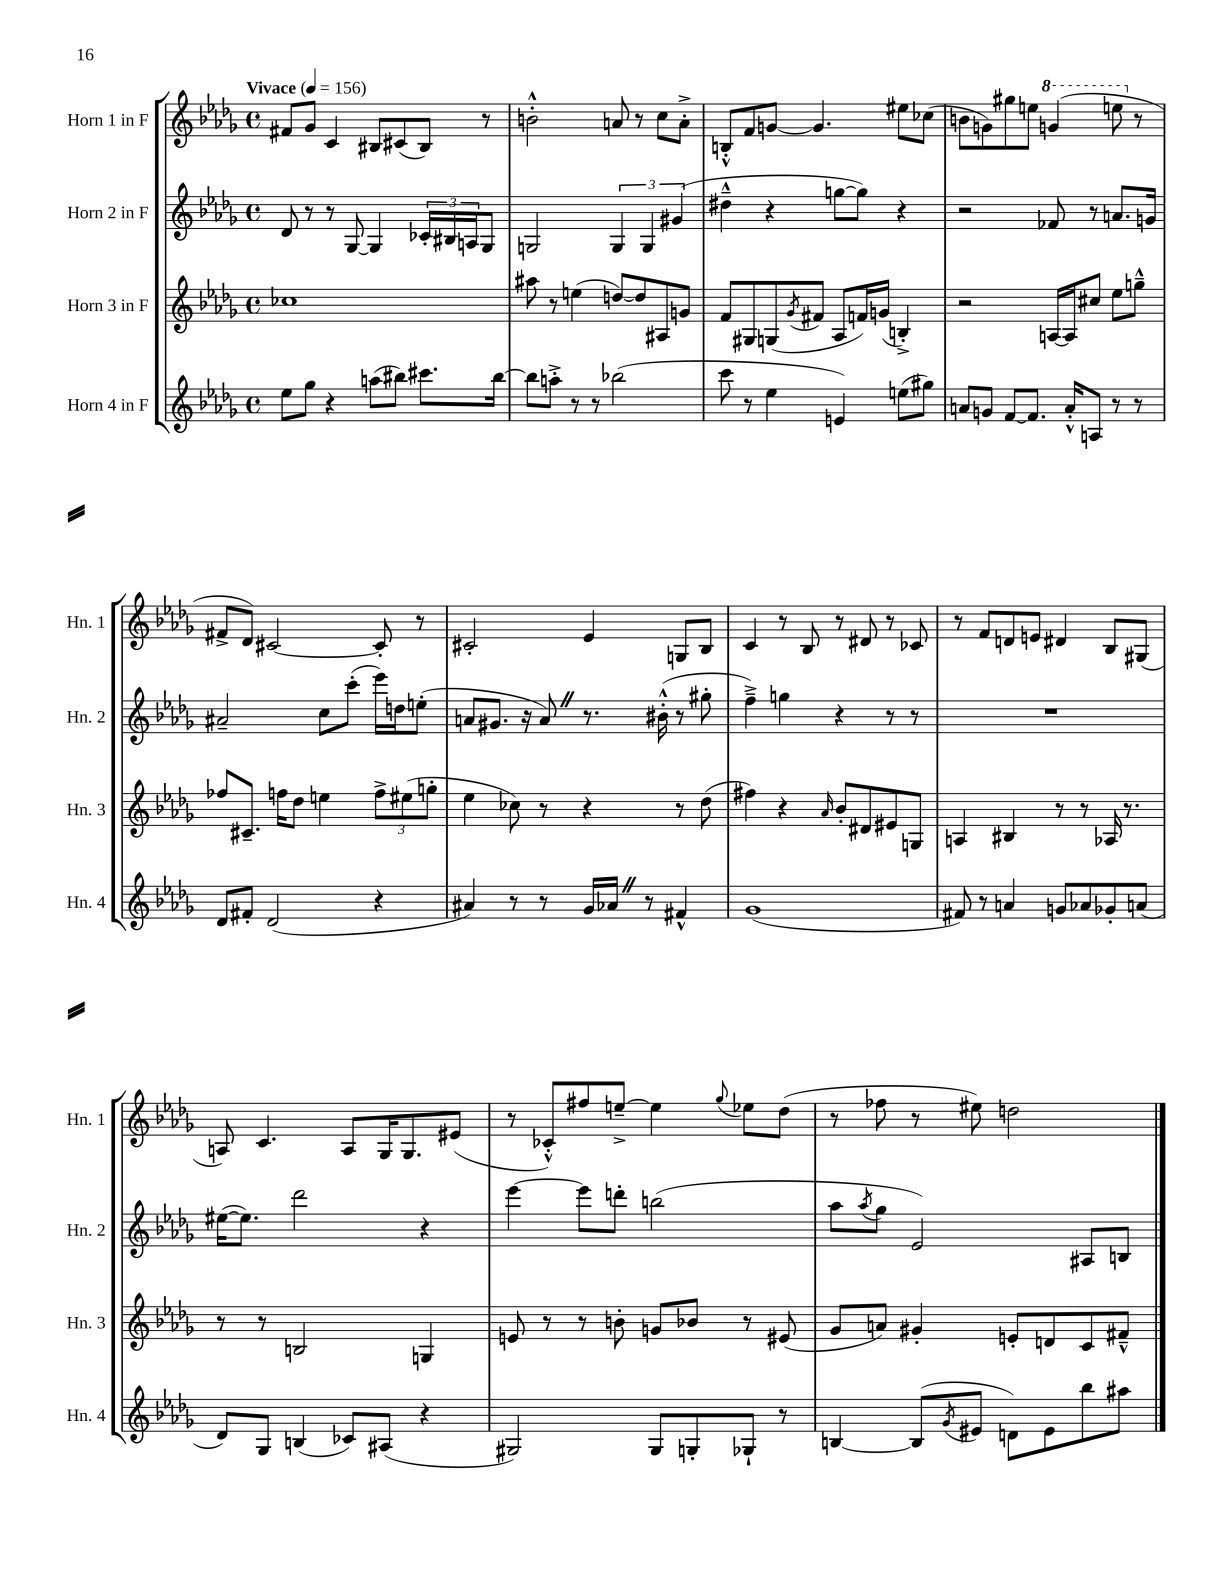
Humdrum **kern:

**kern	**kern	**kern	**kern
*part4	*part3	*part2	*part1
*staff4	*staff3	*staff2	*staff1
*I"Horn 4 in F	*I"Horn 3 in F	*I"Horn 2 in F	*I"Horn 1 in F
*I'Hn. 4	*I'Hn. 3	*I'Hn. 2	*I'Hn. 1
*clefG2	*clefG2	*clefG2	*clefG2
*k[b-e-a-d-g-]	*k[b-e-a-d-g-]	*k[b-e-a-d-g-]	*k[b-e-a-d-g-]
*M4/4	*M4/4	*M4/4	*M4/4
*met(c)	*met(c)	*met(c)	*met(c)
*MM156	*MM156	*MM156	*MM156
=1	=1	=1	=1
!	!	!	!LO:TX:a:B:t=Vivace
8ee-\L	1cc-X	8d-/	8f#X/L
8gg-\J	.	8r	8g-/J
4r	.	8r	4c/
.	.	[8G-/	.
(8aan\L	.	4G-/]	8B#X/L
8bb#X\J)	.	.	(8c#X/
8.ccc#X\L	.	24c-X'/LL	8B#/J)
.	.	24B#X/	.
.	.	24An/J	.
.	.	8G-/J	8r
[16bb#\Jk	.	.	.
=2	=2	=2	=2
8bb#\L]	8aa#X\	2Gn/	2bn'^^\
8aan'^\J	8r	.	.
8r	(4een\	.	.
8r	.	.	.
(2bb-X\	[8ddn/L)	6G/	8an/
.	8dd/]	.	8r
.	.	6G/	.
.	8A#X/	.	8cc\L
.	.	(6g#X/	.
.	8gn/J	.	8a'^\J
=3	=3	=3	=3
8ccc\	8f/L	4dd#X~^^\	8Bn'^^/L
8r	8G#X/	.	8f/
4ee-\	(8Gn/	4r	[8gn/J
.	8qg-/	.	.
.	8f#X/J	.	4.g/]
4en/)	8A-/L	[8ggn\L	.
.	16fn/L)	8gg\J])	.
.	(16gn/JJ	.	.
(8een\L	4Bn'^/)	4r	8ee#X\L
8gg#X\J)	.	.	(8cc-X\J
=4	=4	=4	=4
8an/L	2r	2r	8bn\L
8gn/J	.	.	8gn\)
[8f/L	.	.	8gg#X\
8.f/J]	.	.	8een\J
*	*	*	*8va
.	[16An/LL	8f-X/	(4ggn/
16a'^^/KL	16A/J]	.	.
8An/J	8cc#X/J	8r	.
8r	8ee-\L	8.an/L	8eeen\
*	*	*	*X8va
8r	8ggn~^^\J	.	8r
.	.	16gn/Jk	.
!!LO:LB:g=z
=5	=5	=5	=5
8d-/L	8ff-X/L	2a#X~/	8f#X^/L
8f#X'/J	8.c#X~/J	.	8d-/J)
(2d-/	.	.	[2c#X/
.	16ffn\KL	.	.
.	8dd-\J	.	.
.	4een\	8cc\L	.
.	.	(8ccc'\J	.
4r	12ff^\L	16eee-\LL)	8c#'/]
.	.	16ddn\J	.
.	(12ee#X\	.	.
.	.	(8een'\J	8r
.	12ggn'\J	.	.
=6	=6	=6	=6
4a#X/)	4ee-\	8an/L	2c#X'/
.	.	8.g#X/J	.
8r	8cc-X\)	.	.
.	.	16r	.
8r	8r	8aZ/)	.
16g-/LL	4r	8.r	4e-/
16a-XZ/JJ	.	.	.
8r	.	.	.
.	.	(16b#X'^^\	.
4f#X^^/	8r	8r	8Gn/L
.	(8dd-\	8gg#X'\	8B-/J
=7	=7	=7	=7
(1g-	4ff#X\)	4ff~^\)	4c/
.	4r	4ggn\	8r
.	.	.	8B-/
.	16qqa-/	.	.
.	8b-'/L	4r	8r
.	8d#X/	.	8d#X/
.	8e#X/	8r	8r
.	8Gn/J	8r	8c-X/
=8	=8	=8	=8
8f#X/)	4An/	1r	8r
8r	.	.	8f/L
4an/	4B#X/	.	8dn/
.	.	.	8en/J
8gn/L	8r	.	4d#X/
8a-X/	8r	.	.
8g-X'/	16A-X/	.	8B-/L
.	8.r	.	.
(8an/J	.	.	(8G#X/J
!!LO:LB:g=z
=9	=9	=9	=9
8d-/L)	8r	([16ee#X\KL	8An/)
.	.	8.ee#\J])	.
8G-/J	8r	.	4.c/
(4Bn/	2Bn/	2ddd-\	.
8c-X/L)	.	.	8A/L
(8A#X/J	.	.	16G-/K
.	.	.	8.G-/
4r	4Gn/	4r	.
.	.	.	(8e#X/J
=10	=10	=10	=10
2G#X/)	8en/	[4eee-\	8r
.	8r	.	8c-X'^^/L)
.	8r	8eee-\L]	8ff#X/
.	8bn'\	8dddn'\J	[8een~^/J
8G#/L	8gn/L	(2bbn\	4ee\]
8Gn'/	8b-X/J	.	.
.	.	.	8qqgg-/
8G-X`/J	8r	.	8ee-X\L
8r	(8e#X/	.	(8dd-\J
=11	=11	=11	=11
[4Bn/	8g-/L	8aa-\L	8r
.	.	8qaa-/	.
.	8an/J)	8gg-\J	8ff-X\
(8B/L]	4g#X'/	2e-/)	8r
8qg-/	.	.	.
8e#X/J	.	.	8ee#X\)
8dn\L)	8en'/L	.	2ddn\
8e#\	8dn/	.	.
8bb-\	8c/	8A#X/L	.
8aa#X\J	8f#X~^^/J	8Bn/J	.
==	==	==	==
*-	*-	*-	*-
